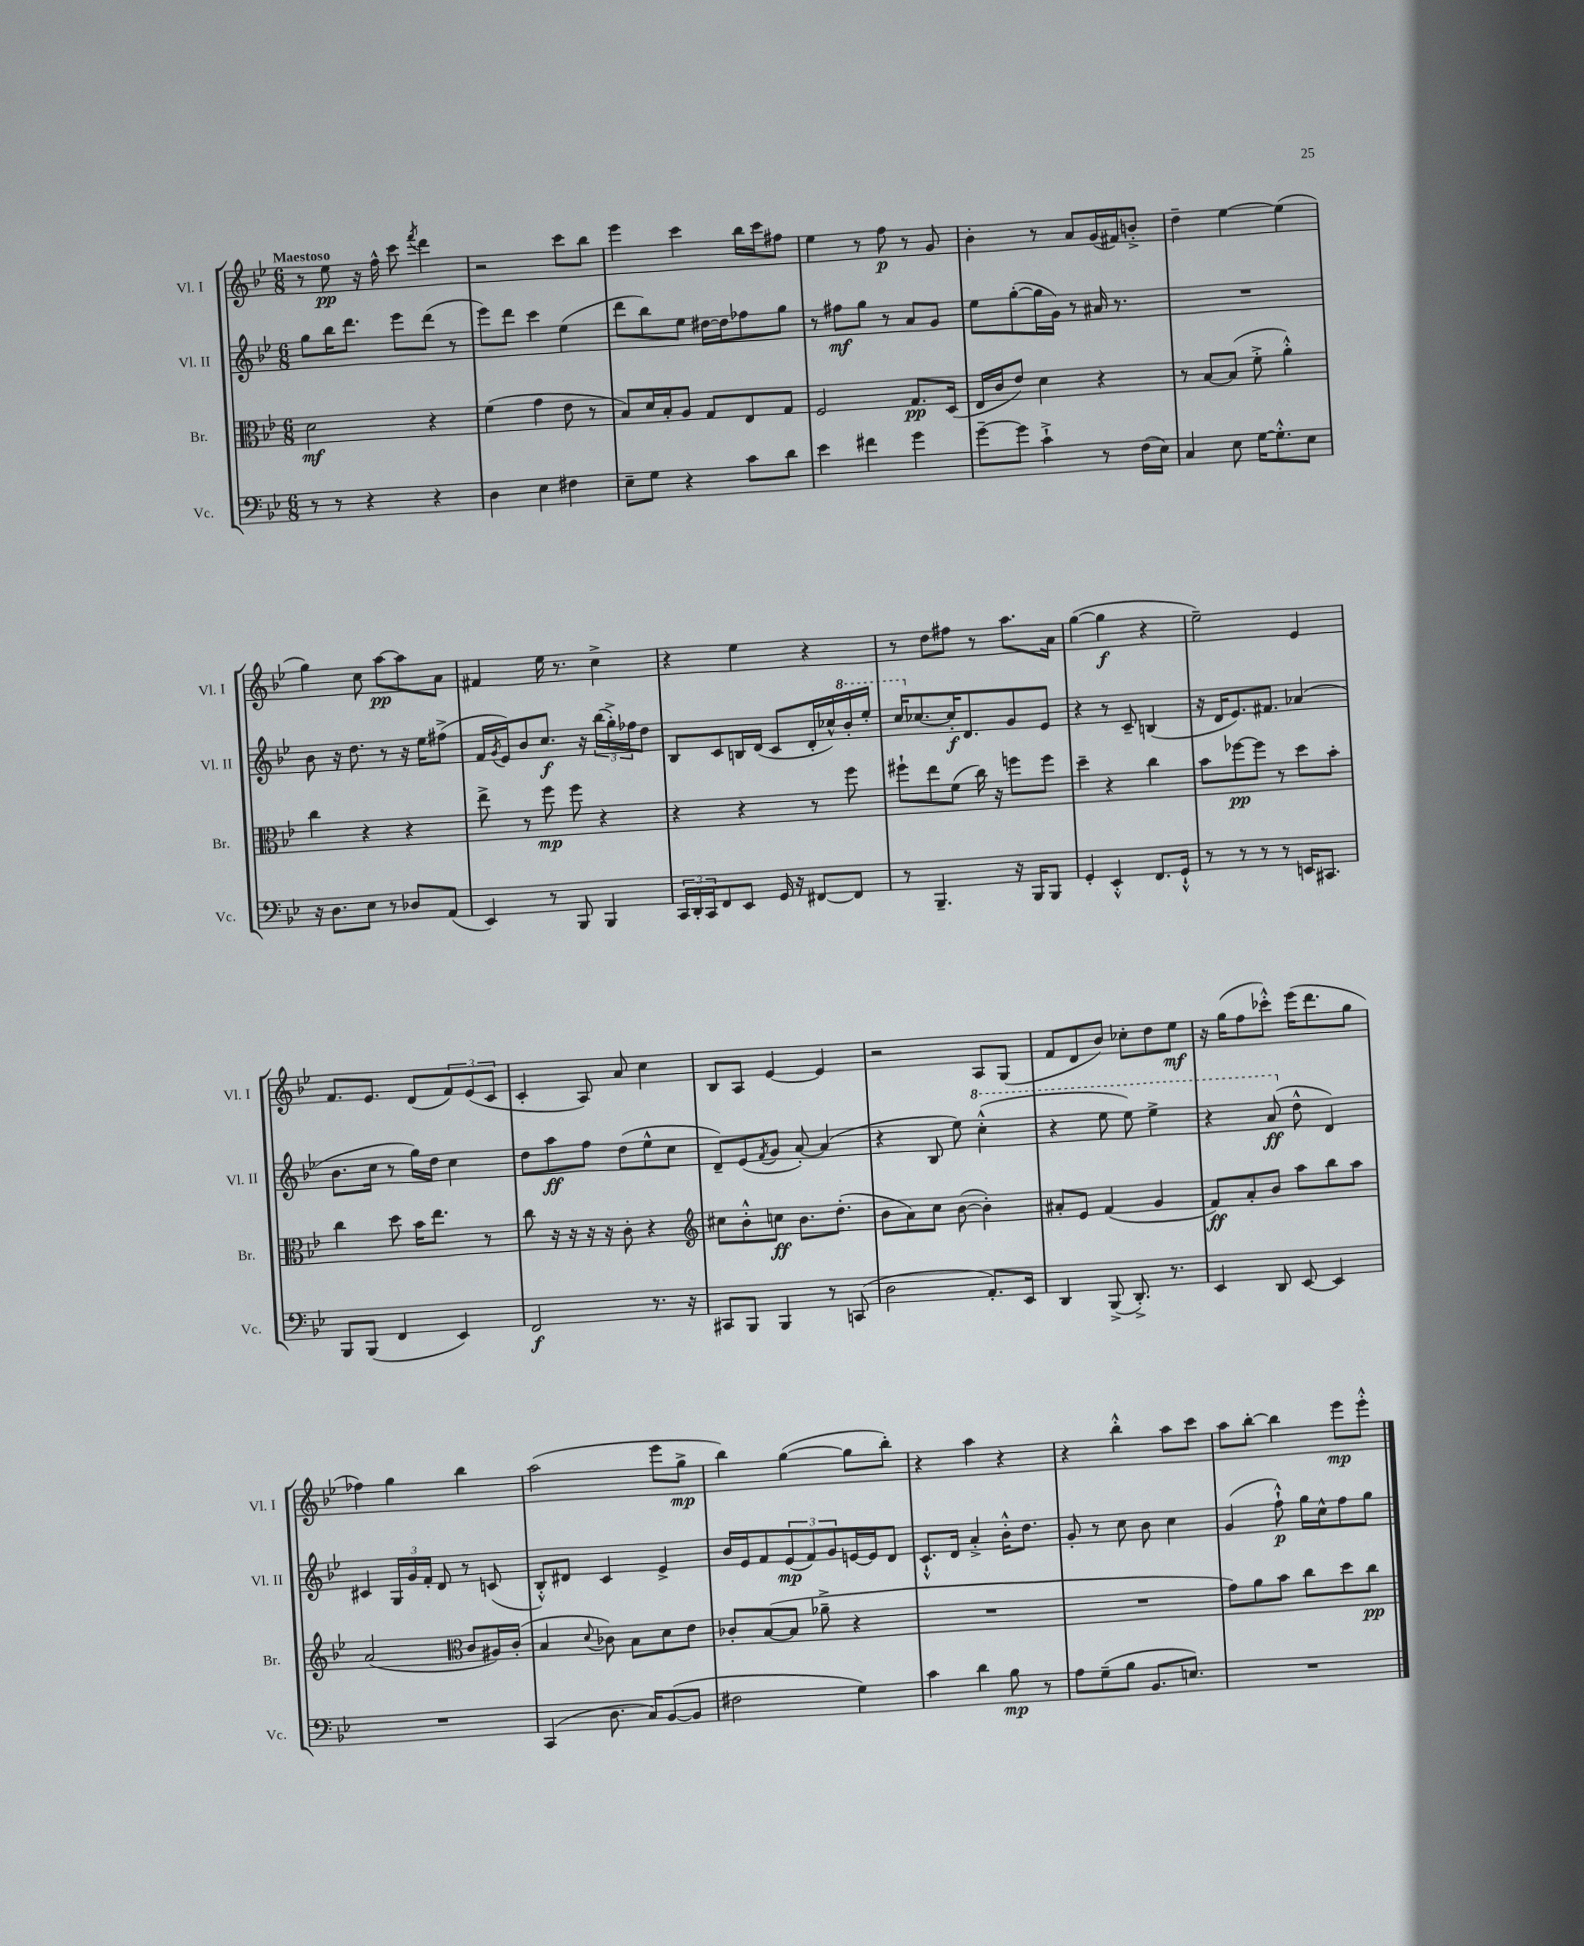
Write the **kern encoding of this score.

**kern	**kern	**kern	**kern
*staff4	*staff3	*staff2	*staff1
*clefF4	*clefC3	*clefG2	*clefG2
*k[b-e-]	*k[b-e-]	*k[b-e-]	*k[b-e-]
*M6/8	*M6/8	*M6/8	*M6/8
8r	2d	8gg	8r
8r	.	16bb-	8ee-
.	.	8.ddd	.
4r	.	.	16r
.	.	.	16ff^^
.	.	8eee-	8ccc
.	.	.	8qfff
4r	4r	(8ddd	4ddd
.	.	8r	.
=	=	=	=
4D	(4f	8eee-)	2r
.	.	8ddd	.
4E-	4g	4ccc	.
4F#	8e-	(4ee-	8ccc
.	8r	.	8bb-
=	=	=	=
8E-~	8B-)	8ddd	4eee-
8G	16d	8bb-)	.
.	16B-'	.	.
4r	8A	8ee-	4ccc
.	8G	[16dd#	.
.	.	16dd#]	.
8c	8E-	8ff-	16bb-
.	.	.	16ccc
8d	8G	8gg	8ff#
=	=	=	=
4e-	2F	8r	4ee-
.	.	8ff#	.
4f#	.	8gg	8r
.	.	8r	8ff
4g	8.G	8a	8r
.	.	8g	8g
.	(16D	.	.
=	=	=	=
[8g~	16E-	8ee-	4b-'
.	16c	.	.
8g]	8e-)	([8gg'	.
4c`^	4d	16gg]	8r
.	.	16g)	.
.	.	8r	8a
8r	4r	16a#	(16g
.	.	8.r	16f#)
(16F	.	.	8b'^
16E-)	.	.	.
=	=	=	=
4C	8r	2.r	4dd~
.	[8B-	.	.
8E-	(8B-]	.	[4ee-
[16G	8f'^	.	.
8.G'^^]	.	.	.
.	4a'^^)	.	(4ee-]
8E-	.	.	.
=	=	=	=
16r	4cc	8b-	4gg)
8.D	.	.	.
.	.	16r	.
.	.	8.dd	.
8E-	4r	.	8cc
8r	.	8r	[8aa
8D-	4r	16r	8aa]
.	.	16ee-	.
(8AA	.	(8ff#^	8a
=	=	=	=
4EE-)	8ee-^	16f	4f#
.	.	8qg	.
.	.	16e-)	.
.	8r	8b-	.
8r	8ff	8.cc	16ee-
.	.	.	8.r
8BBB-	8ff	.	.
.	.	16r	.
4BBB-	4r	(24bb-	4cc^
.	.	24gg'^)	.
.	.	24ff-	.
.	.	8dd	.
=	=	=	=
24CC	4r	8B-	4r
24DD'	.	.	.
24CC	.	.	.
8FF	.	8c	.
8EE-	4r	16B	4ee-
.	.	(16d	.
16GG	.	8c	.
16r	.	.	.
[8FF#	8r	16d'	4r
.	.	16cc-^^)	.
8FF#]	8ff	16bb-'	.
.	.	16eee-'	.
=	=	=	=
8r	8ff#`	16ccc	8r
.	.	[8.cc-	.
4.BBB-~	8ee-	.	8dd
.	(8f	16cc-']	8ff#
.	.	8.d	.
.	16cc)	.	8r
.	16r	.	.
16r	8ff	8g	8.aa
16BBB-	.	.	.
8BBB-	8ff	8e-	.
.	.	.	16a
=	=	=	=
4GG'	4dd~	4r	([4gg
4EE-'^^	4r	8r	4gg]
.	.	8c~	.
8.FF	4cc	(4B	4r
16GG`^^	.	.	.
=	=	=	=
8r	8b-	16r	2ee-~)
.	.	16d	.
8r	[8ff-	8.e-)	.
8r	8ff-]	.	.
.	.	8.f#	.
8r	8r	.	.
16EE	8dd	(4a-	4e-
8.CC#	.	.	.
.	8b-'	.	.
=	=	=	=
8BBB-	4cc	8.b-	8.f
(8BBB-	.	.	.
.	.	16cc	8.e-
4FF	8dd	8r	.
.	16b-	16gg)	(8d
.	8.ee-	16dd	.
4EE-)	.	4cc	12f)
.	.	.	(12e-
.	8r	.	.
.	.	.	12c
=	=	=	=
2FF	8cc	8dd	4c'
.	16r	8aa	.
.	16r	.	.
.	16r	8ff	8A)
.	16r	.	.
.	8c'	(8dd	8a
8.r	4r	8ee-^^	4cc
.	.	8cc	.
16r	.	.	.
=	=	=	=
*	*clefG2	*	*
8CC#	8cc#	8d~)	8B-
8BBB-	8b-'^^	(8e-	8A
.	.	8qf	.
4BBB-	8cc	8g	[4e-
.	8.b-	[8a')	.
8r	.	(4a]	4e-]
.	(8.dd'	.	.
(8CC	.	.	.
=	=	=	=
2D	8b-	4r	2r
.	8a)	.	.
.	8cc	8B-	.
.	([8b-	8ee-)	.
8.AA')	4b-'])	(4ccc'^^	8A
.	.	.	(8G
16EE-	.	.	.
=	=	=	=
4DD	8a#'	4r	8f
.	8e-	.	8d
(8BBB-^	(4f	8eee-	8b-)
8.DD'^)	.	8eee-)	8cc-'
.	4g	4eee-^	8dd
8.r	.	.	.
.	.	.	8ee-
=	=	=	=
4EE-	8f)	4r	16r
.	.	.	(16gg
.	8a'	.	8ff
8DD	8b-	(8aa	8ccc-'^^)
[8EE-	8aa	8dd^^	(16eee-
.	.	.	8.ddd
4EE-]	8bb-	4d)	.
.	8aa	.	8gg
=	=	=	=
2.r	(2a	4c#	4ff-)
.	.	24G	4gg
.	.	24g	.
.	.	24f'	.
.	.	8d	.
*	*clefC3	*	*
.	8c	8r	4bb-
.	16A#)	(8c	.
.	(16c'	.	.
=	=	=	=
(4CC	4B-	8B-'^^)	(2aa
.	.	8d#	.
.	8qqd	.	.
8.D	8c-)	4c	.
.	8B-	.	.
16C)	.	.	.
([8BB-	8d	4e-^	8eee-
8BB-]	8e-	.	8gg^
=	=	=	=
2F#	8c-'	16b-	4bb-)
.	.	16e-	.
.	([8B-	8f	.
.	8B-]	(12e-	([4gg
.	.	12f)	.
.	8a-~^	.	.
.	.	12g	.
4G)	4r	[16e	8gg]
.	.	16e]	.
.	.	8d	8bb-')
=	=	=	=
4c	2.r	8.c`^^	4r
.	.	16d	.
4d	.	4a'^	4aa
8B-	.	16b-'^^	4r
.	.	8.dd	.
8r	.	.	.
=	=	=	=
8A	2.r	8g'	4r
(8G~	.	8r	.
8B-	.	8cc	4bb-'^^
8.BB-	.	8b-	.
.	.	4cc	8aa
8.E)	.	.	.
.	.	.	8ccc
=	=	=	=
2.r	8g)	(4g	8aa
.	8a	.	[8bb-'
.	8b-	8ff`^^)	4bb-]
.	8cc	16gg	.
.	.	16cc^^	.
.	8dd	8ff	8eee-
.	8cc	8gg	8eee-'^^
==	==	==	==
*-	*-	*-	*-
